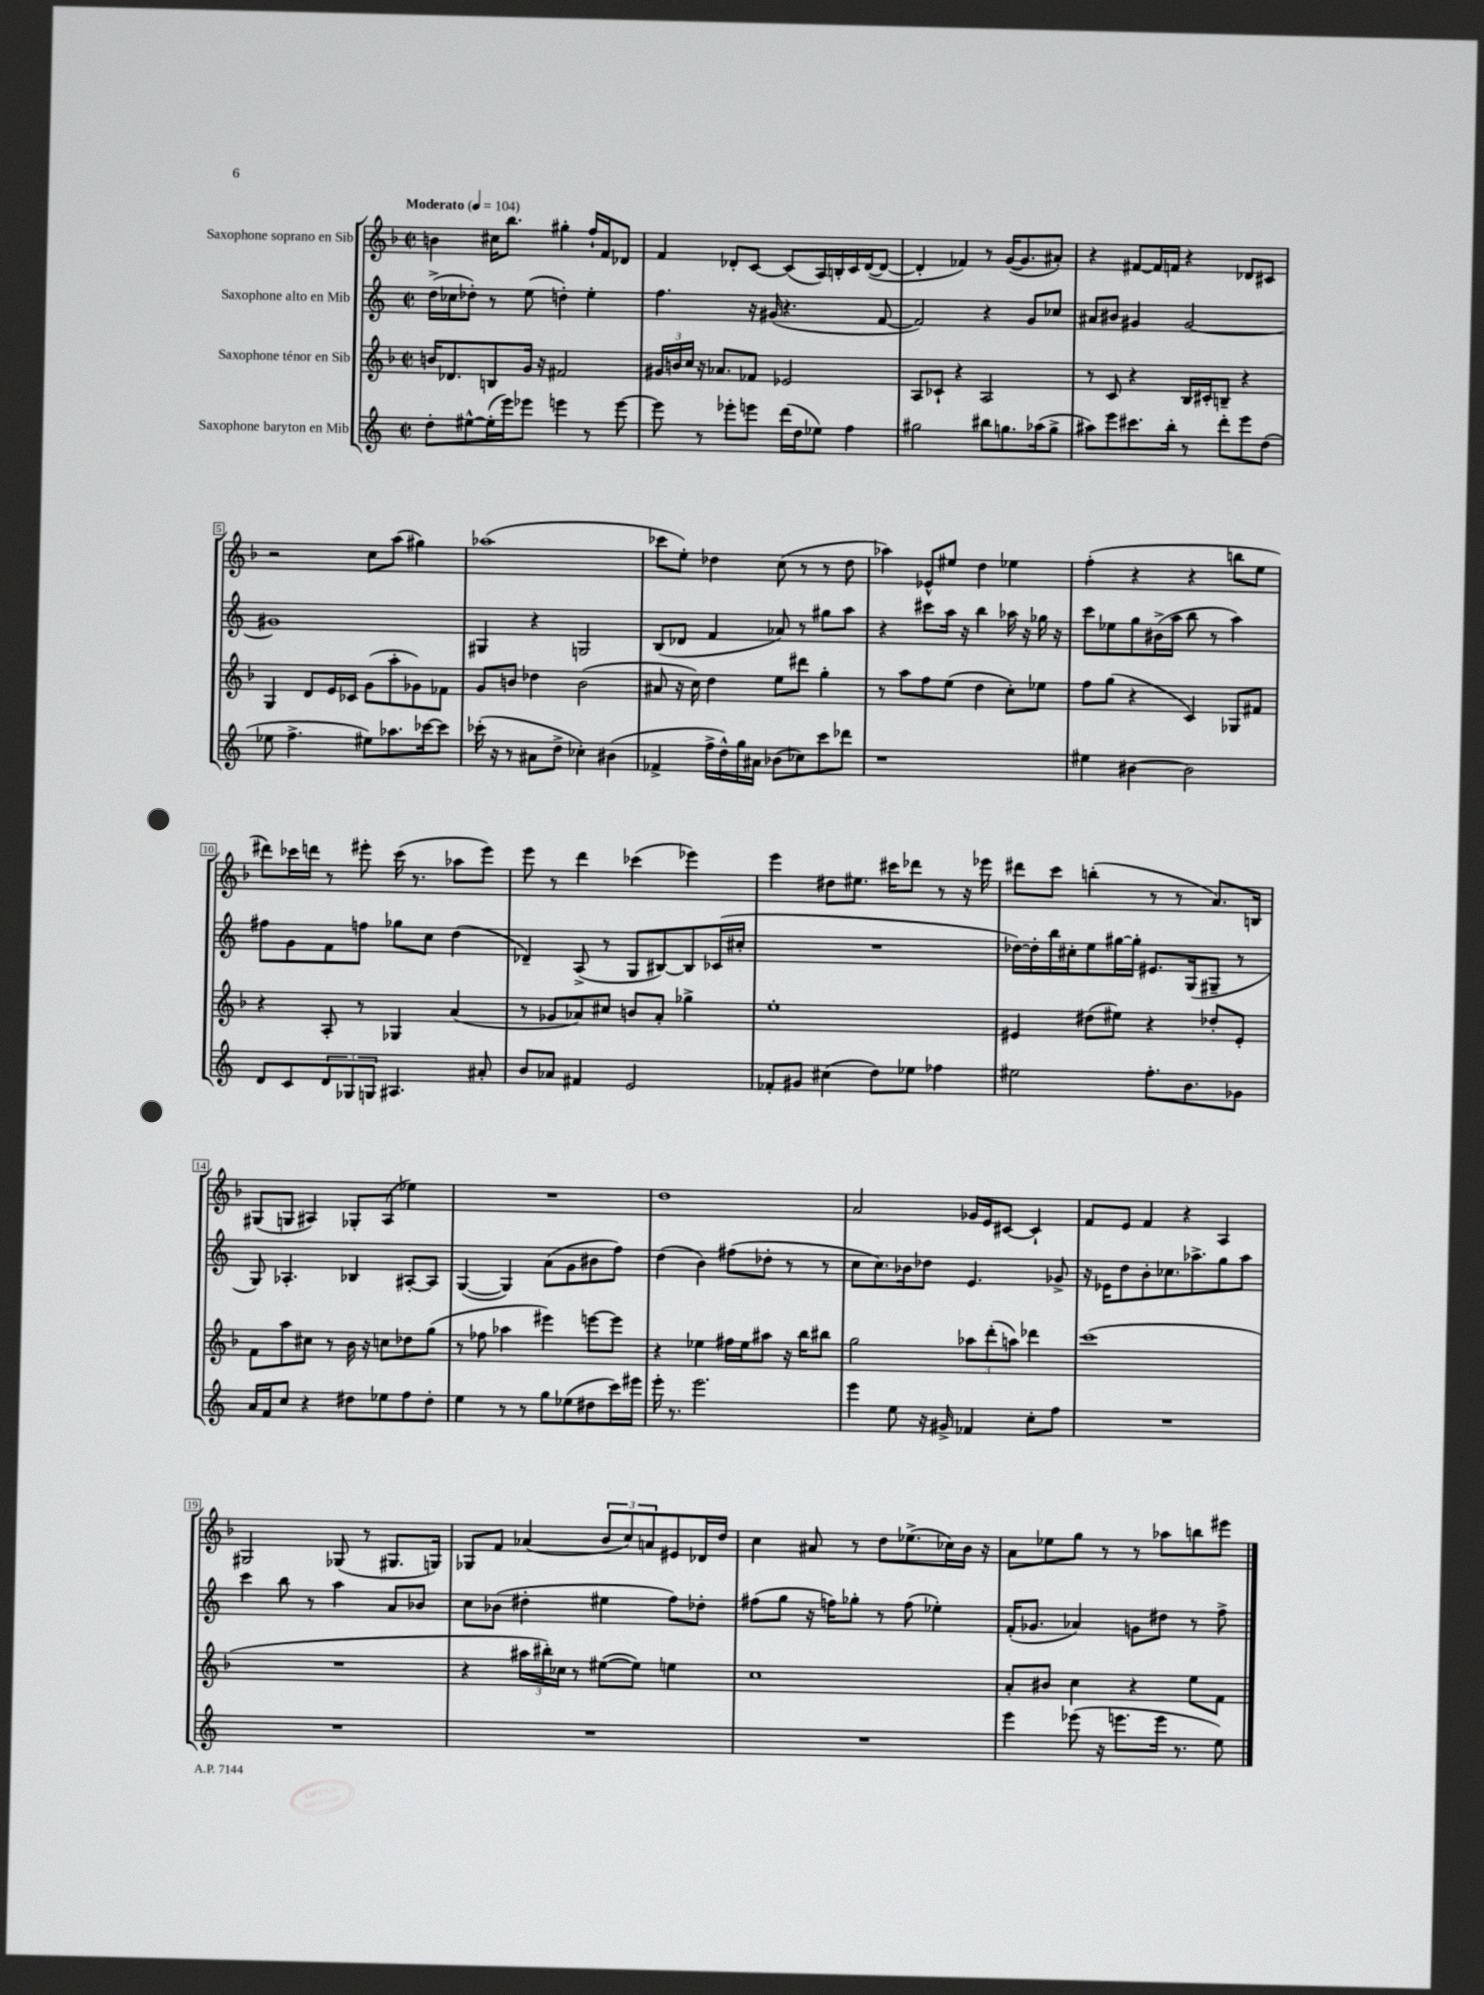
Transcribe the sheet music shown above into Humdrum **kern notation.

**kern	**kern	**kern	**kern
*part4	*part3	*part2	*part1
*staff4	*staff3	*staff2	*staff1
*I"Saxophone baryton en Mib	*I"Saxophone ténor en Sib	*I"Saxophone alto en Mib	*I"Saxophone soprano en Sib
*clefG2	*clefG2	*clefG2	*clefG2
*k[]	*k[b-]	*k[]	*k[b-]
*M2/2	*M2/2	*M2/2	*M2/2
*met(c|)	*met(c|)	*met(c|)	*met(c|)
*MM104	*MM104	*MM104	*MM104
=1	=1	=1	=1
!	!	!	!LO:TX:a:B:t=Moderato
8dd'\L	16bn/KL	(16dd^\LL	4bn\
.	8.d-X/	16cc-X\J	.
[8ee#X^^\	.	8dd-X'\J)	.
(16ee#'\L]	8Bn/	8r	16cc#X\KL
16eee\J)	.	.	8.bb-\J
8eee-X\J	16g/Jk	(8ee\	.
.	16r	.	.
4eeen\	2f#X/	4ddn'\)	4gg#X'\
8r	.	4ee'\	16ff`/LL
.	.	.	16f/J
[8eee\	.	.	8d-X/J
=2	=2	=2	=2
8eee\]	24g#X/LL	4.ff\	4f/
.	24bn/	.	.
.	24cc/JJ	.	.
8r	16r	.	.
.	8.a-X/L	.	.
8eee-X'\L	.	.	8d-X'/L
8eeen\J	8f-X/J	16r	[8c/J
.	.	(16g#X/	.
(16ddd\LL	2e-X/	4.r	(8c/L]
16dd\J	.	.	.
8ee-X\J)	.	.	16A/L)
.	.	.	16Bn'/
4ff\	.	.	16c/
.	.	.	([16d-/J
.	.	[8f/	8d-/J_
=3	=3	=3	=3
2gg#X\	8A/L	2f/])	4d-'/]
.	8c-X`/J	.	.
.	4r	.	4f-X/)
8bb#X\L	2A/	4r	8r
8.ggn\	.	.	([16g/KL
.	.	.	8.g/]
.	.	8g/L	.
(16aa-X\k	.	.	.
8gg^\J	.	8cc-X/J	8a#X'/J)
=4	=4	=4	=4
8aa#X\L)	8r	8a#X/L	4r
8eee\	8c/	8b#X/J	.
8.ccc#X\	4r	4g#X/	[8f#X/L
.	.	.	16f#/L]
16bb'\Jk	.	.	16fn/JJ
8r	16B-/LL	[2g#/	4r
.	16c#X'/J	.	.
8ddd'\L	8Bn~/J	.	.
8eee\	4r	.	8d-X/L
(8dd\J	.	.	8c#X/J
!!LO:LB:g=z
=5	=5	=5	=5
8ee-X\	4G/	1g#X]	2r
4.ff^\	.	.	.
.	8d/L	.	.
.	16e/L	.	.
.	16c-X/JJ	.	.
8ee#X\L)	(8g\L	.	8cc\L
8.aa-X\	8aa'\	.	(8aa\J
.	8g-X\)	.	4gg#X\)
[16ccc-X\k	.	.	.
8ccc-\J]	8f-X\J	.	.
=6	=6	=6	=6
(16ccc-X'\	8g/L	4G#X/	(1aa-X
16r	.	.	.
8r	8bn/J	.	.
8a#X\L	4dd-X\	4r	.
8dd^\J	.	.	.
4cc-X'\)	(2b\	2Gn/	.
(4b#X\	.	.	.
=7	=7	=7	=7
4f-X^/	8a#X/	(8B/L	8ccc-X\L
.	16r	8d-X/J	8ee'\J)
.	16cc\)	.	.
16ff^\LL	4dd\	4f/	4dd-X\
16dd^^\)	.	.	.
16gg\	.	.	.
16a#X\JJ	.	.	.
(8b-X\L	8ee\L	8a-X/)	(8cc\
8cc-X\)	8ddd#X\J	8r	8r
8ccc\	4gg'\	8gg#X\L	8r
8ddd-X\J	.	8aa\J	8dd-\
=8	=8	=8	=8
1r	8r	4r	4aa-X\)
.	8aa\L	.	.
.	8ff\	8ccc#X\L	8e-X^^/L
.	(8ee\J	16aa\Jk	8ee#X/J
.	.	16r	.
.	4dd\	4bb\	4dd\
.	8cc'\L)	16aa-X\	4ee-X\
.	.	16r	.
.	8ee-X\J	16gg-X\	.
.	.	16r	.
=9	=9	=9	=9
4ee#X\	8ff\L	8ccc\L	(4ff'\
.	(8gg\J	8ee-X\	.
[4b#X\	4r	8gg\	4r
.	.	(16b#X^\L	.
.	.	16aa\JJ	.
2b#\]	4c/)	8bb\	4r
.	.	8r	.
.	8G-X/L	4aa\)	8bbn\L
.	8f#X/J	.	8ee\J
!!LO:LB:g=z
=10	=10	=10	=10
8d/L	4r	8ff#X\L	8ddd#X\L)
8c/	.	8g\	16ccc-X\L
.	.	.	16dddn\JJ
12d/	8A'/	8f\	8r
12G-X/	.	.	.
.	8r	8ffn\J	8eee#X'\
12Gn/J	.	.	.
4.A#X/	4G-X/	8gg-X\L	(16ccc-\
.	.	.	8.r
.	.	8cc\J	.
.	(4a/	(4dd\	8aa-X\L
8a#X'/	.	.	8eee#\J)
=11	=11	=11	=11
8b/L	8r	4d-X~/)	8eee\
8a-X/J	8g-X/L	.	8r
4f#X/	8a-X/)	(8A^/	4ddd\
.	8cc#X/J	8r	.
2e/	8bn/L	8G/L	(4ccc-X\
.	8a-'/J	[8B#X/)	.
.	4gg-X^\	8B#/]	4eee-X\)
.	.	(16c-X/L	.
.	.	16cc#X'/JJ	.
=12	=12	=12	=12
8f-X'/L	1ee'	1r	4eee\
8g#X/J	.	.	.
(4cc#X\	.	.	8dd#X\L
.	.	.	8.ee#X\J
8dd\L)	.	.	.
.	.	.	16ccc#X\KL
8ee-X\J	.	.	8ddd-X\J
4ff-X\	.	.	8r
.	.	.	16r
.	.	.	16eee-X\
=13	=13	=13	=13
2ee#X\	4e#X/	[16dd-X\LL)	8ddd#X\L
.	.	16dd-'\]	.
.	.	16bb\	8ccc\J
.	.	16cc#X'\J	.
.	(8dd#X\L	8ee\	(4bbn'\
.	8ee#X\J)	[16gg#X\L	.
.	.	16gg#'\JJ]	.
8.ff'\L	4r	8.e#X/L	8r
.	.	.	8r
8.b\	.	(16G/k	.
.	8dd-X'/L	8G#X~/J	8.a/L)
8g-X\J	8e#'/J	8r	.
.	.	.	16Bn/Jk
!!LO:LB:g=z
=14	=14	=14	=14
16a/LL	8f\L	8G/)	(8G#X/L
16f/J	.	.	.
8cc/J	8aa\	4.A-X'/	8Gn/J
4r	8cc#X\J	.	4A#X/)
.	8r	.	.
8dd#X\L	16b-\	4B-X/	8G-X'/L
.	16r	.	.
8ee-X\	8ccn\L	.	(8A#/J
8ff\	8dd-X\	[8A#X'/L	4ee-X\)
8dd#'\J	(8gg\J	8A#/J]	.
=15	=15	=15	=15
4ee\	8r	([4G/	1r
.	8ff-X\	.	.
8r	4aa-X\	4G/])	.
8r	.	.	.
8gg\L	4eee#X\)	(8a\L	.
(8ee-X\	.	8g\	.
8dd#X\	[8eeen\L	8b#X\	.
16ccc\L)	8eee\J]	8ff\J)	.
16eee#X\JJ	.	.	.
=16	=16	=16	=16
16eee'\	4r	(4dd\	1dd
8.r	.	.	.
2.eee\	4ee-X\	4b\)	.
.	16ff#X\LL	(8ff#X\L	.
.	16ee-\J	.	.
.	8aa#X\J	8dd-X'\J	.
.	16r	8r	.
.	16bb-\KL	.	.
.	8bb#X\J	8r	.
=17	=17	=17	=17
4eee\	2gg\	8cc\L	2a/
.	.	8.cc\)	.
8ee\	.	.	.
.	.	16b-X\k	.
16r	.	8dd-X\J	.
16g#X^/	.	.	.
4f-X/	12aa-X\L	4.e/	16g-X/LL
.	.	.	16e/J
.	(12ddd'\	.	.
.	.	.	[8c#X/J
.	12aan\J)	.	.
8cc'\L	4ddd-X\	.	4c#`/]
8ff\J	.	8g-X^/	.
=18	=18	=18	=18
1r	(1ccc	16r	8f/L
.	.	16e-X\KL	.
.	.	8dd\	8e/J
.	.	8b'\	4f/
.	.	8.cc-X\	.
.	.	.	4r
.	.	8.aa-X^\	.
.	.	8gg\	4A/
.	.	8aa-\J	.
!!LO:LB:g=z
=19	=19	=19	=19
1r	1r	4ccc\	2G#X/
.	.	8bb\	.
.	.	8r	.
.	.	4aa\	(8G-X/
.	.	.	8r
.	.	8a/L	8.G#X/L
.	.	8b-X/J	.
.	.	.	16Gn/Jk)
=20	=20	=20	=20
1r	4r	8cc\L	8G-X/L
.	.	(8b-X\J	8f/J
.	24aa#X\LL	4dd#X'\	(4a-X/
.	24bb#X'\)	.	.
.	24cc-X\JJ	.	.
.	8r	.	.
.	([8ee#X\L	4ee#X\	12b-/L
.	.	.	12cc/)
.	8ee#\J])	.	.
.	.	.	12an/
.	4een\	8ff\L)	8e#X/
.	.	8dd-X'\J	16d-X/L
.	.	.	16dd/JJ
=21	=21	=21	=21
1r	1cc	(8ff#X\L	4cc\
.	.	8gg\J	.
.	.	16r	8a#X/
.	.	16ffn\KL)	.
.	.	8gg-X'\J	8r
.	.	8r	8dd\L
.	.	(8ff\	(8.ee-X^\
.	.	4ee-X'\)	.
.	.	.	16cc-X\L)
.	.	.	16b-\JJ
.	.	.	16r
=22	=22	=22	=22
4eee\	8a'/L	(16f'/KL	8a\L
.	.	8.g-X/J	.
.	8b#X/J	.	8ee-X\
(8eee-X\	4cc\	4a-X/)	8gg\J
16r	.	.	8r
8.eeen\L	.	.	.
.	4r	8gn\L	8r
16eee\Jk	.	8dd#X\J	8aa-X\L
8.r	.	.	.
.	8ee\L	8r	8bbn\
8ee\)	8f\J	8ff^\	8eee#X\J
==	==	==	==
*-	*-	*-	*-
